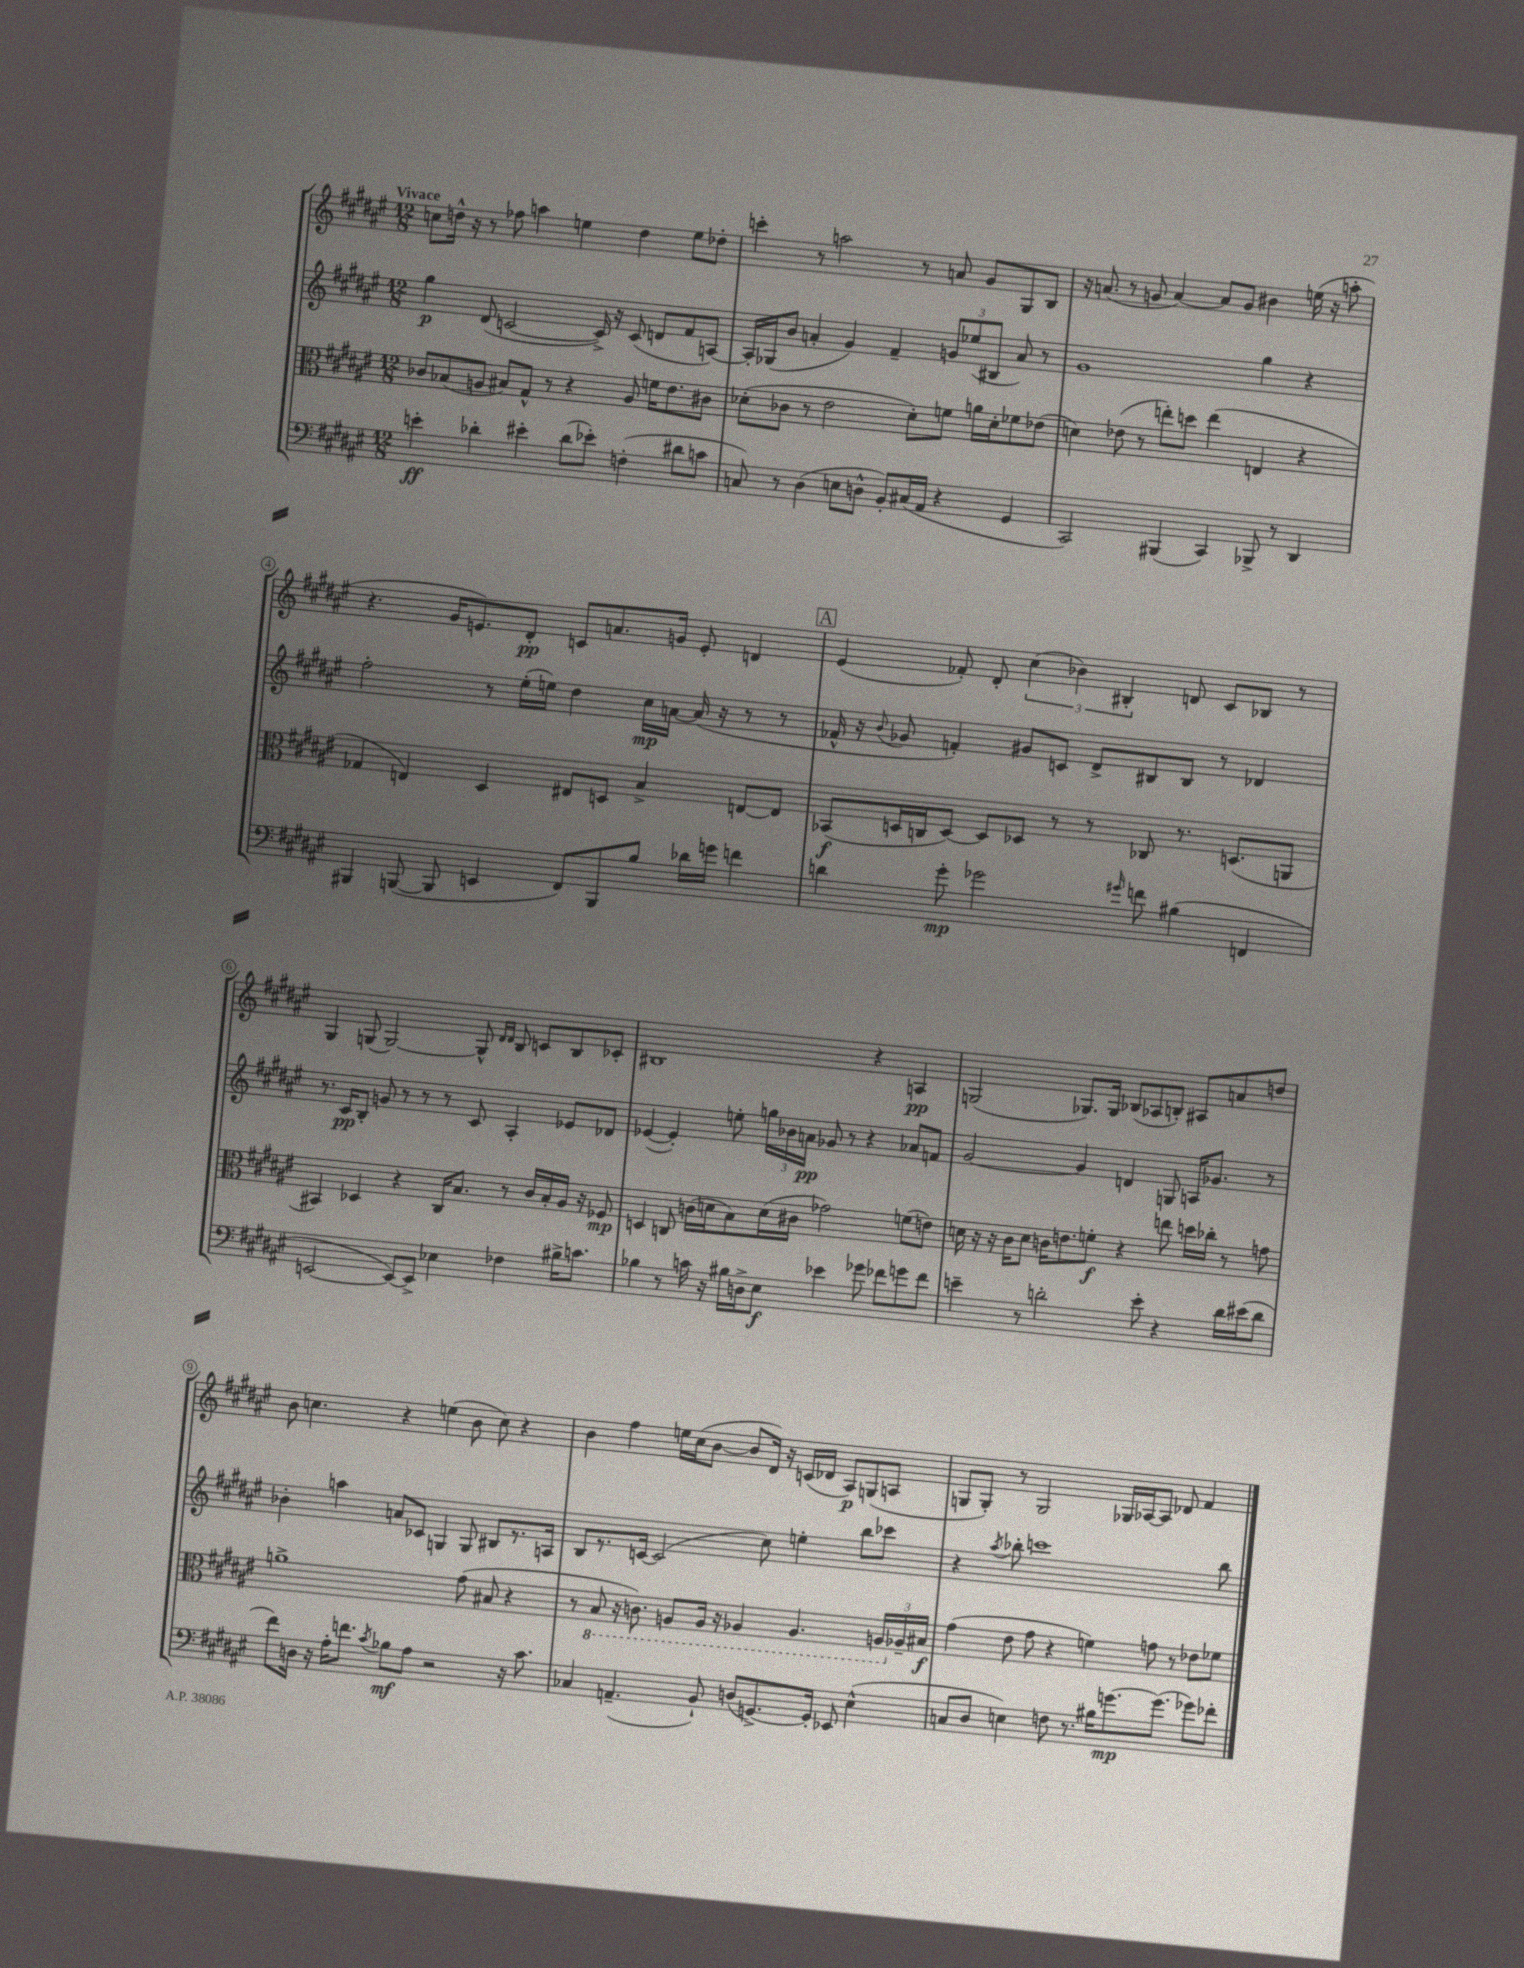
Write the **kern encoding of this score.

**kern	**kern	**kern	**kern
*staff4	*staff3	*staff2	*staff1
*clefF4	*clefC3	*clefG2	*clefG2
*k[f#c#g#d#a#e#]	*k[f#c#g#d#a#e#]	*k[f#c#g#d#a#e#]	*k[f#c#g#d#a#e#]
*M12/8	*M12/8	*M12/8	*M12/8
4e'	8c-	4gg#	8cc
.	(8B-	.	16dd^^
.	.	.	16r
4d-'	8A	(8d#	8r
.	8B#)	[2c	8ff-
4e#'	8G#^^	.	4aa
.	8r	.	.
(8d-	4r	.	4ee
8e-')	.	16c^])	.
.	.	16r	.
(4F'	8A	(8c	4dd
.	16f	8d	.
.	8.e#	.	.
8d#	.	8f#	8ee
8c	8c#	[8A)	8dd-'
=	=	=	=
8C)	(8d-'	16A']	4ccc'
.	.	(16G-	.
8r	8c-	8b	.
(4D#	8r	4a'	8r
.	2e#	.	2aa
8E	.	4g#)	.
8D^^	.	.	.
8BB')	.	4f#~	.
(16C#	8d-')	.	8r
16AA#	.	.	.
4r	8f	12g	8a
.	.	(12ee-	.
.	16a	.	8g#
.	.	12B#	.
.	16d-'	.	.
4GG#	8f-	8a)	8G#
.	(8e-	8r	8B
=	=	=	=
2CC#)	4d)	1g#	16r
.	.	.	(8.a
.	(8e-	.	8r
.	8r	.	8g
(4BBB#	8ee')	.	[4a)
.	8dd	.	.
4CC#)	(4ee	.	8a]
.	.	.	8g
8BBB-^	4E	4gg#	4b#
8r	.	.	.
4DD#	4r	4r	(16ee
.	.	.	16r
.	.	.	8aa'
=	=	=	=
4BBB#	4G-	2ff#'	4.r
([8BBB	4E)	.	.
8BBB]	.	.	16g#
.	.	.	8.e)
4EE	4D#	8r	.
.	.	(16ee#'	8d#'
.	.	16ee)	.
8FF#)	8E#	4dd#	8c
8BBB	8D	.	8.a
8B	4B^	16cc#	.
.	.	[16a	16g
16d-	.	(16a]	8e'
16g	.	16r	.
4f	[8E	8r	4d
.	8E]	8r	.
=	=	=	=
4d	(8BB-	16f-^^	(4e#
.	.	16r	.
.	.	8qqb	.
.	16D	8g-	.
.	16C	.	.
8g#'	[8D)	4f')	8f-')
2g-	8D]	.	8d#'
.	8D-	8g#	(6cc#
.	8r	8c	.
.	.	.	6b-)
.	8r	8d#^	.
.	.	.	6B#'
16qqg#	.	.	.
8f	8C-	8B#	.
(4B#	8.r	8B#	8d
.	.	8r	8c#
.	(8.D	.	.
4FF	.	4d-	8B-
.	8AA	.	8r
=	=	=	=
[2EE	4BB#)	8.r	4G#
.	.	16c#	.
.	4D-	8B'	(8G
.	.	8g	[2G)
8EE_)	4r	8r	.
8EE^]	.	8r	.
4E-	16C#	8r	.
.	8.B	.	.
.	.	8c#	8G^^]
.	.	.	16qqd#
.	.	.	16qqd#
4F-	8r	4A#'	8B
.	16c#	.	8c
.	16B'	.	.
16B#^	16A#	8e-	8B
8.c	16r	.	.
.	8F-	8d-	8c-'
=	=	=	=
4B-	4D	([4e-	1B#
8r	8C	4e-'])	.
16c	(16c	.	.
16r	16d	.	.
16B#	8B)	8ee'	.
16D^	.	.	.
8E#	(16d	24gg	.
.	.	24b-	.
.	16c#	.	.
.	.	24a	.
4e-	2g-)	8g-	.
.	.	8r	.
8g-	.	4r	4r
8f-	.	.	.
8g	(8f	8a-	4A
8f-	8e)	8f	.
=	=	=	=
4e~	16d	[2g#	(2G
.	16r	.	.
.	16r	.	.
.	16c#	.	.
8r	8d	.	.
2d'	16c	.	.
.	8.e	.	.
.	.	4g#]	8.G-)
.	8f'	.	.
.	.	.	16G-
.	4r	4d	(8B-
8e'	.	.	8A-
4r	8ee	8G	8B')
.	16dd	16A	8A#
.	16cc-'	8.g-	.
16d	8r	.	8a
(16e#	.	.	.
8d	8g	8r	8dd
=	=	=	=
8f#)	1a^	4b-'	8b
16D	.	.	4.cc
16r	.	.	.
16A#'	.	4aa	.
8.f	.	.	.
8qc#	.	.	.
8B-	.	8a	4r
8A#	.	8c-	.
2r	.	4G	(4ee
.	(8g#	8G	8b
.	8B#	8B#	8cc)
16r	4r	8.r	4r
8.c#	.	.	.
.	.	16A	.
=	=	=	=
4C-	8r	8B	4b
.	8BB	8.r	.
(4.AA~	16r	.	4ff#
.	8.C)	[16c	.
.	.	(2c]	.
.	8AA	.	16ee
.	.	.	(16cc#
8BB`)	16AA	.	[8b
.	16r	.	.
(8D	4AA-	.	8b]
[8.GG^)	.	8cc#)	16d#)
.	.	.	16r
.	4.AA-	4ee'	(16c
16GG']	.	.	16d-
8EE-	.	.	8A#)
(4E#^^	.	8bb	(8G
.	24AA	8ccc-	8A
.	24A-~	.	.
.	24B#	.	.
=	=	=	=
8C	(4g#	4r	8G
8D#	.	.	8G')
.	.	8qaa#	.
4E)	8e#	8bb-'	8r
.	8g#	1ccc	2G
8F	4r	.	.
8.r	.	.	.
.	4f)	.	.
16B#	.	.	.
[8.g	.	.	16G-
.	.	.	[16A-
.	8g	.	8A-]
(8.g]	.	.	.
.	8r	.	8d-
8g-)	8e-	.	4f#
8f-'	8f-	8bb-	.
==	==	==	==
*-	*-	*-	*-
